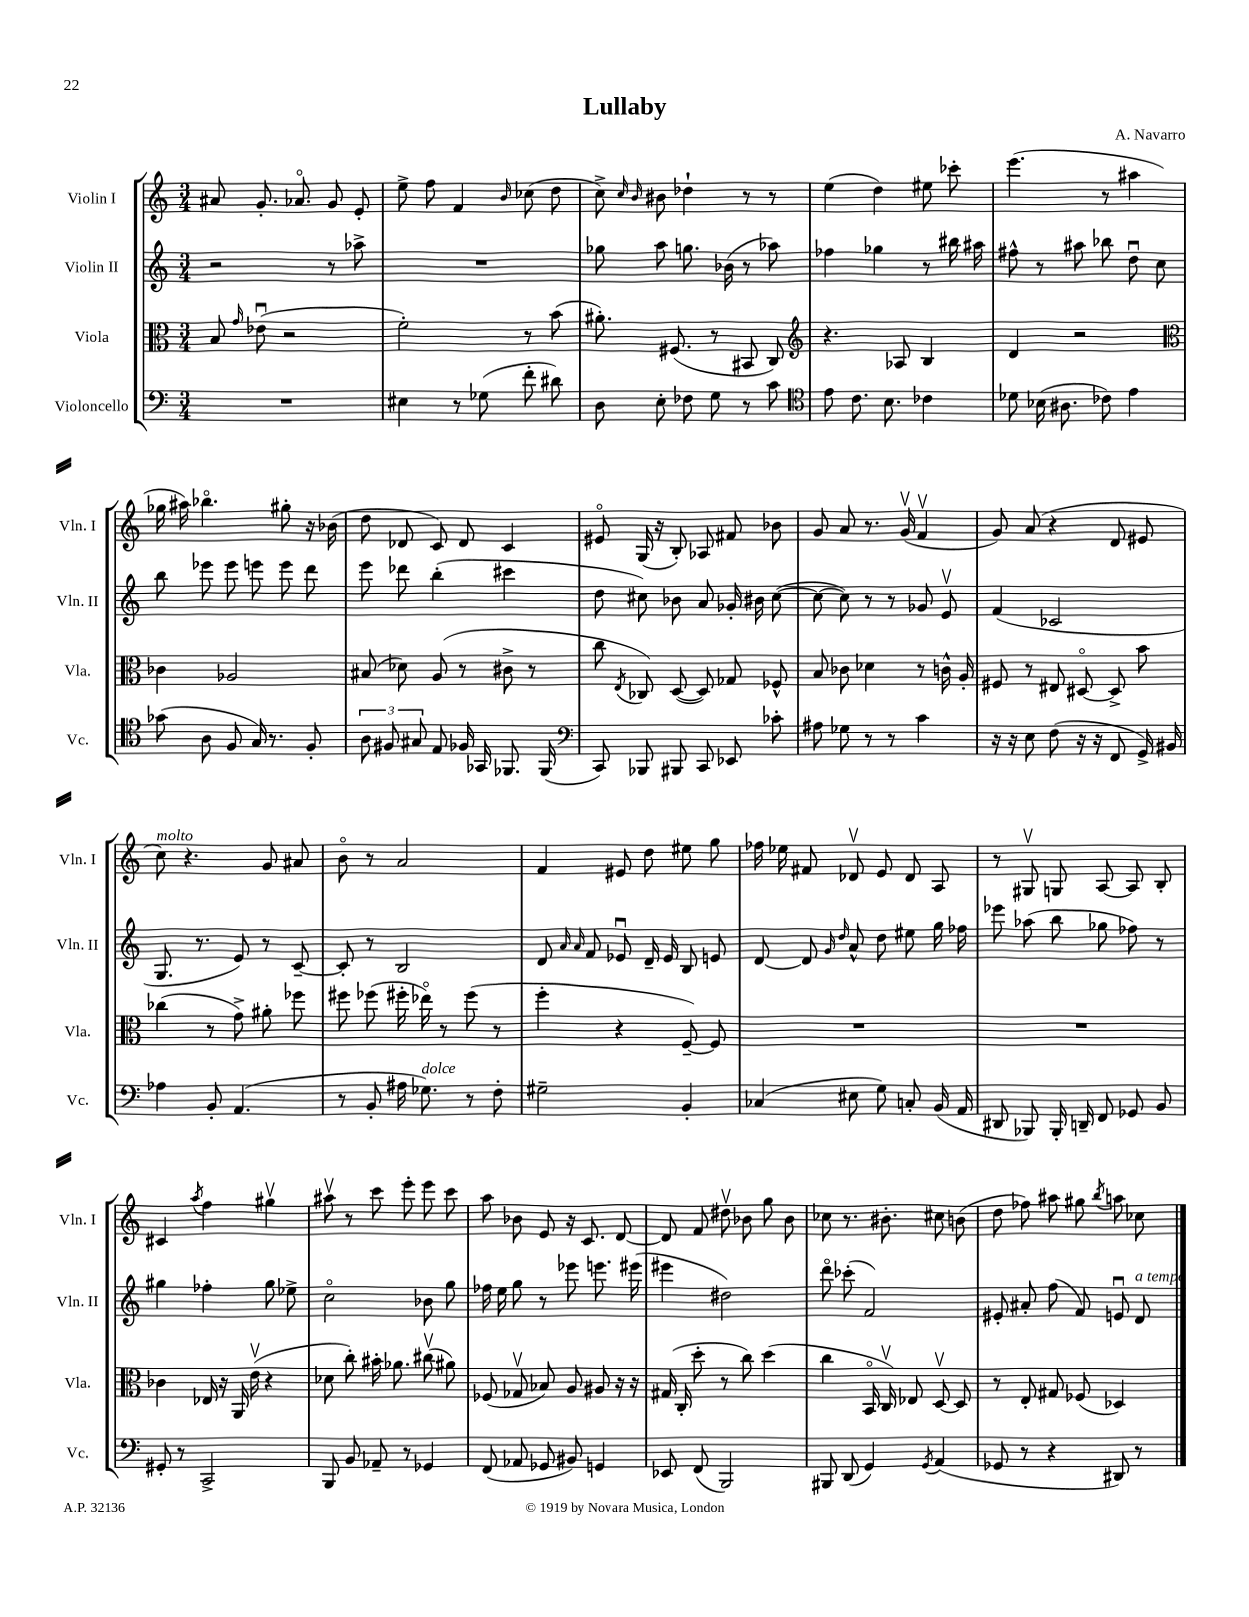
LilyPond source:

\header { title = "Lullaby" composer = "A. Navarro" }
<<
\new StaffGroup <<
\new Staff = "s0" \with { instrumentName = "Violin I" shortInstrumentName = "Vln. I" } {
    \clef treble \key c \major \numericTimeSignature \time 3/4
    \autoBeamOff ais'8 g'8.-. aes'8.\flageolet g'8 e'8-. |
    e''8-> f''8 f'4 \grace { b'16 } ces''8( d''8 |
    c''8->) \grace { c''16 b'16 } bis'8 des''4-! r8 r8 |
    e''4( d''4) eis''8 ces'''8-. |
    e'''4.( r8 ais''4 |
    ges''16 ais''16) bes''4.\flageolet gis''8-. r16 bes'16( |
    d''8 des'8 c'8) des'8 c'4 |
    eis'8\flageolet g16( r16 b8-.) aes8 fis'8 bes'8 |
    g'8 a'8 r8. g'16\upbow( f'4\upbow |
    g'8) a'8( r4 d'8 eis'8 |
    c''8^\markup { \italic "molto" }) r4. g'8 ais'8 |
    b'8\flageolet r8 a'2 |
    f'4 eis'8 d''8 eis''8 g''8 |
    fes''16 ees''16 fis'8 des'8\upbow e'8 des'8 a8 |
    r8 gis8\upbow g8 a8~ a8 b8-. |
    cis'4 \acciaccatura { a''8 } f''4 gis''4\upbow |
    ais''8\upbow r8 c'''8 e'''8-. e'''8 c'''8 |
    a''8 bes'8 e'8 r16 c'8. d'8~ |
    d'8 f'8 dis''8\upbow bes'8 g''8 bes'8 |
    ces''8 r8. bis'8.-. cis''8 b'8( |
    d''8 fes''8) ais''8 gis''8 \acciaccatura { b''8 } a''8 ces''8 \bar "|." |
}
\new Staff = "s1" \with { instrumentName = "Violin II" shortInstrumentName = "Vln. II" } {
    \clef treble \key c \major \numericTimeSignature \time 3/4
    \autoBeamOff r2 r8 aes''8-> |
    R2. |
    ges''8 a''8 g''8. bes'16( r8 aes''8) |
    fes''4 ges''4 r8 bis''16 ais''16 |
    fis''8-^ r8 ais''8 bes''8 d''8\downbow c''8 |
    b''8 ees'''8 ees'''8 e'''8 e'''8 d'''8 |
    e'''8 des'''8 b''4-.( cis'''4 |
    d''8 cis''8) bes'8 a'8 ges'16-. bis'16 cis''8~( |
    cis''8~ cis''8) r8 r8 ges'8 e'8\upbow |
    f'4( ces'2 |
    g8. r8. e'8) r8 c'8~-- |
    c'8-. r8 b2 |
    d'8 \grace { a'16 a'16 } f'8 ees'8\downbow d'16-- ees'16 b8 e'8 |
    d'8~ d'8 \grace { g'16 d''16 } a'8-^ d''8 eis''8 g''16 fes''16 |
    ees'''8 aes''8( b''8 ges''8 fes''8) r8 |
    gis''4 fes''4-. gis''8 ees''8-> |
    c''2\flageolet bes'8 g''8 |
    fes''16 e''16 g''8 r8 ees'''8 e'''8. eis'''16( |
    eis'''4 dis''2) |
    d'''8\flageolet ces'''8-.( f'2) |
    eis'8-. ais'8-. f''8( f'8) e'8\downbow d'8^\markup { \italic "a tempo" } \bar "|." |
}
\new Staff = "s2" \with { instrumentName = "Viola" shortInstrumentName = "Vla." } {
    \clef alto \key c \major \numericTimeSignature \time 3/4
    \autoBeamOff b8 \grace { g'16 } ees'8\downbow( r2 |
    f'2-.) r8 b'8( |
    ais'8.-.) fis8.( r8 bis,8 c8) |
    \clef treble r4. aes8 b4 |
    d'4 r2 |
    \clef alto ces'4 aes2 |
    bis8( des'8) a8( r8 cis'8-> r8 |
    c''8 \acciaccatura { e8 } ces8) d8~( d8) ges8 fes8-^ |
    b8 ces'8 des'4 r8 c'16-^ a16-. |
    fis8 r8 eis8 dis8~\flageolet dis8-> b'8 |
    ces''4( r8 g'8->) ais'8-. fes''8 |
    fis''8 fes''8( fis''16-. ees''16\flageolet) r8 fis''8( r8 |
    f''4-. r4 f8~--) f8 |
    R2. |
    R2. |
    ces'4 ees16 r16 a,16 e'16\upbow( r4 |
    des'8 c''8-.) bis'16-. aes'8. cis''8\upbow( ais'8) |
    fes8( ges8\upbow bes8) a8 ais8 r16 r16 |
    gis16( c16-. d''8-. r8 c''8) d''4( |
    c''4 b,16\flageolet c16\upbow) ees8 d8~\upbow d8 |
    r8 e8-. gis8 fes8( des4) \bar "|." |
}
\new Staff = "s3" \with { instrumentName = "Violoncello" shortInstrumentName = "Vc." } {
    \clef bass \key c \major \numericTimeSignature \time 3/4
    \autoBeamOff R2. |
    eis4 r8 ges8( f'8-. dis'8) |
    d8 e8-. fes8 g8 r8 c'8 |
    \clef tenor e'8 c'8. b8. ces'4 |
    des'8 bes16( ais8. ces'8) e'4 |
    ges'8( a8 f8 g16) r8. f8-. |
    \tuplet 3/2 { a8 fis8 gis8 } e8 fes16 ges,16 fes,8. fes,16( |
    \clef bass c,8) bes,,8 bis,,8 c,8 ees,8 ces'8-. |
    ais8 ges8 r8 r8 c'4 |
    r16 r16 e8 f8( r16 r16 f,8 g,16->) bis,16 |
    aes4 b,8-. a,4.( |
    r8 b,8-. ais16 ges8.^\markup { \italic "dolce" }) r8 f8-. |
    gis2-- b,4-. |
    ces4( eis8 g8) c8-. b,16( a,16 |
    dis,8 bes,,8) bes,,16-. d,16-- f,8 ges,8 b,8 |
    gis,8-. r8 c,2-> |
    b,,8 b,8 aes,8-- r8 ges,4 |
    f,8( aes,8 ges,8 bis,8) g,4 |
    ees,8 f,8( b,,2) |
    bis,,8 d,8( g,4) \acciaccatura { g,8 } a,4( |
    ges,8 r8 r4 dis,8) r8 \bar "|." |
}
>>
>>
\layout { \context { \Score \remove "Bar_number_engraver" } }
